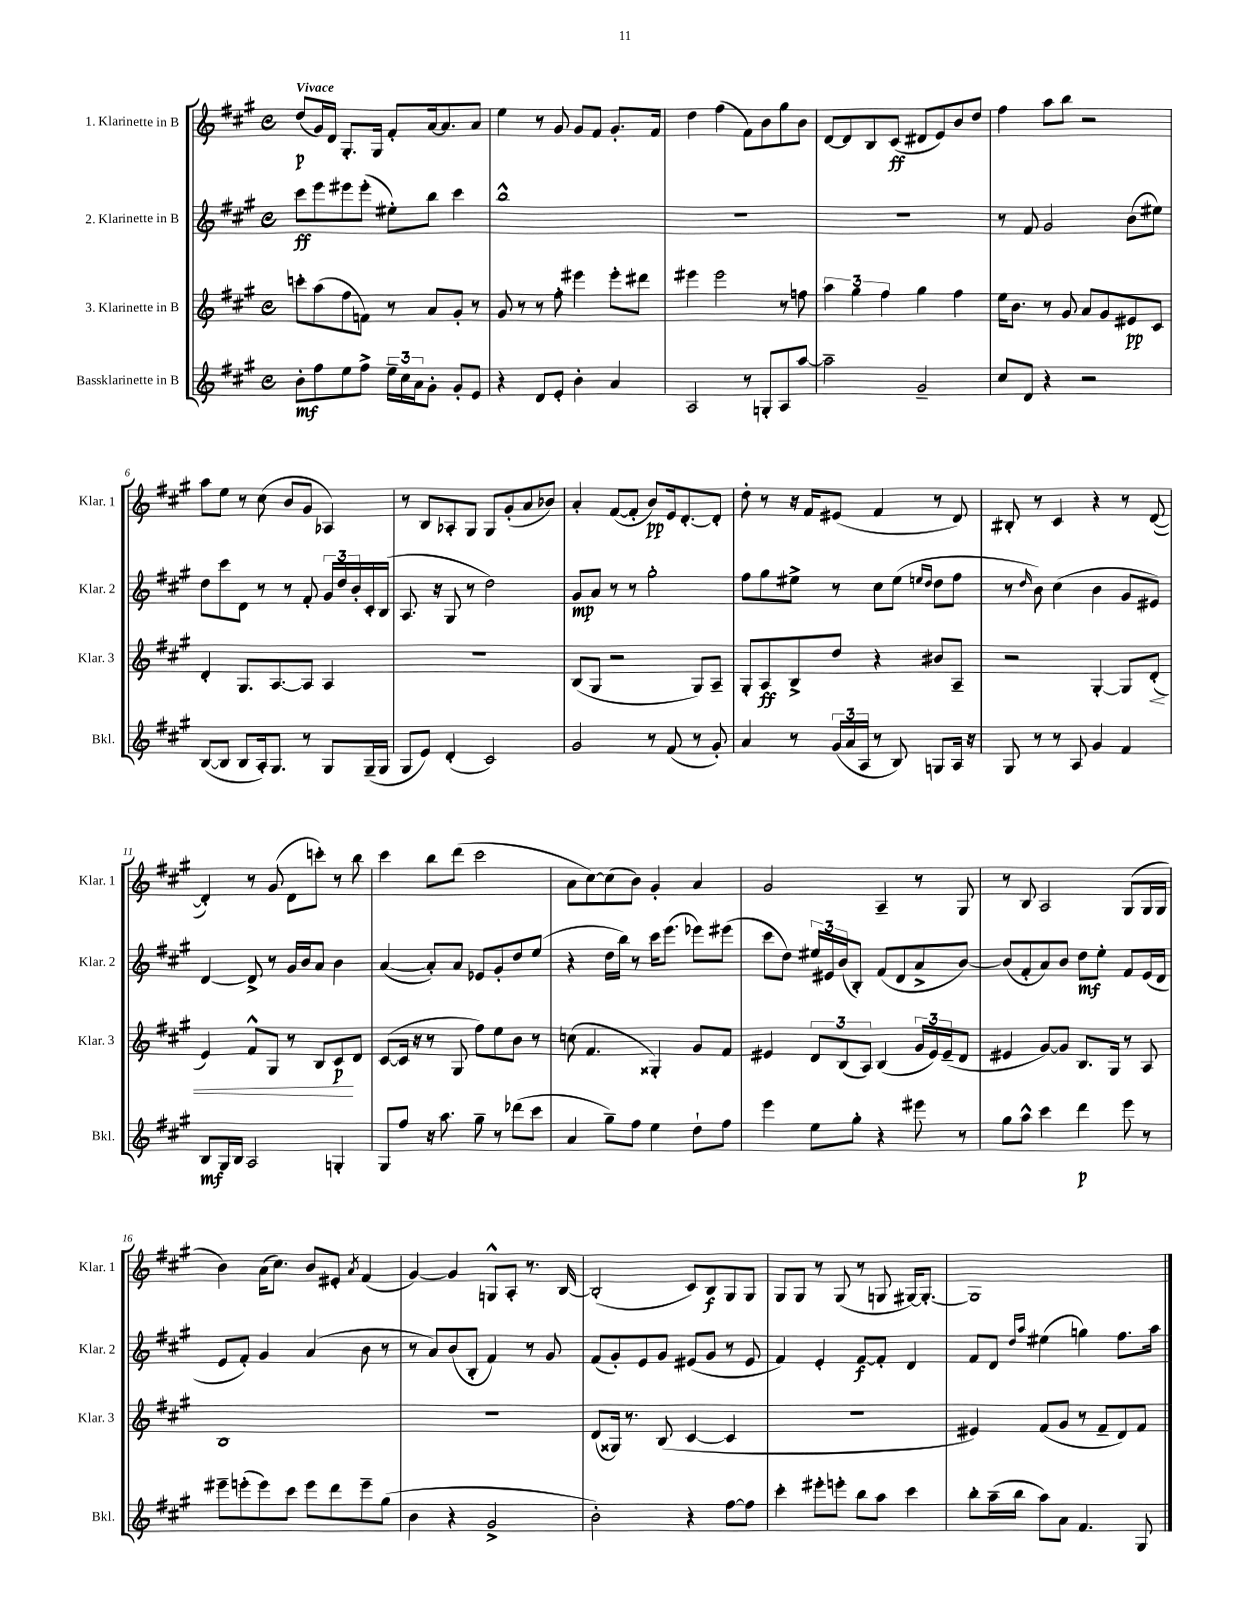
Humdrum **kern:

**kern	**dynam	**kern	**dynam	**kern	**dynam	**kern	**dynam
*part4	*part4	*part3	*part3	*part2	*part2	*part1	*part1
*staff4	*staff4	*staff3	*staff3	*staff2	*staff2	*staff1	*staff1
*I"Bassklarinette in B	*	*I"3. Klarinette in B	*	*I"2. Klarinette in B	*	*I"1. Klarinette in B	*
*I'Bkl.	*	*I'Klar. 3	*	*I'Klar. 2	*	*I'Klar. 1	*
*clefG2	*	*clefG2	*	*clefG2	*	*clefG2	*
*k[f#c#g#]	*	*k[f#c#g#]	*	*k[f#c#g#]	*	*k[f#c#g#]	*
*M4/4	*	*M4/4	*	*M4/4	*	*M4/4	*
*met(c)	*	*met(c)	*	*met(c)	*	*met(c)	*
=1	=1	=1	=1	=1	=1	=1	=1
!	!	!	!	!	!	!LO:TX:a:B:t=Vivace	!
8b'\L	mf	8cccn'\L	.	8ccc#\L	ff	(8dd/L	p
8ff#\	.	(8aa\	.	8eee\	.	16g#/L)	.
.	.	.	.	.	.	16d/JJ	.
8ee\	.	8ff#\	.	8eee#X\	.	8.G#'/L	.
8ff#^\J	.	8fn\J)	.	(8eee#'\J	.	.	.
.	.	.	.	.	.	16G#/Jk	.
24ee~\LL	.	8r	.	8ee#X'\L)	.	8f#'/L	.
24cc#\	.	.	.	.	.	.	.
24a\J	.	.	.	.	.	.	.
8g#'\J	.	8a/L	.	8bb\J	.	[16a/k	.
.	.	.	.	.	.	8.a/]	.
8g#'/L	.	8g#'/J	.	4ccc#\	.	.	.
8e/J	.	8r	.	.	.	8a/J	.
=2	=2	=2	=2	=2	=2	=2	=2
4r	.	8g#/	.	1bb^^	.	4ee\	.
.	.	8r	.	.	.	.	.
8d/L	.	8r	.	.	.	8r	.
8e'/J	.	8ff#'\	.	.	.	8g#/	.
4b'\	.	4eee#X\	.	.	.	8g#/L	.
.	.	.	.	.	.	8f#/J	.
4a/	.	8eee#'\L	.	.	.	8.g#'/L	.
.	.	8ddd#X\J	.	.	.	.	.
.	.	.	.	.	.	16f#/Jk	.
=3	=3	=3	=3	=3	=3	=3	=3
2A/	.	4eee#X\	.	1r	.	4dd\	.
.	.	2eee#\	.	.	.	(4ff#\	.
8r	.	.	.	.	.	8f#\L)	.
8Gn'/L	.	.	.	.	.	8b\	.
8A/	.	8r	.	.	.	8gg#\	.
[8aa/J	.	8ffn\	.	.	.	8b\J	.
=4	=4	=4	=4	=4	=4	=4	=4
2aa~\]	.	6aa\	.	1r	.	[8d/L	.
.	.	.	.	.	.	8d/]	.
.	.	6gg#\	.	.	.	.	.
.	.	.	.	.	.	8B/	.
.	.	6ff#\	.	.	.	.	.
.	.	.	.	.	.	(8c#/J	ff
2g#~/	.	4gg#\	.	.	.	8d#X/L	.
.	.	.	.	.	.	8e/)	.
.	.	4ff#\	.	.	.	8b/	.
.	.	.	.	.	.	8dd/J	.
=5	=5	=5	=5	=5	=5	=5	=5
8cc#/L	.	16ee\KL	.	8r	.	4ff#\	.
.	.	8.b\J	.	.	.	.	.
8d/J	.	.	.	8f#/	.	.	.
4r	.	8r	.	2g#/	.	8aa\L	.
.	.	8g#/	.	.	.	8bb\J	.
2r	.	8a/L	.	.	.	2r	.
.	.	8g#/	.	.	.	.	.
.	.	8e#X/	pp	(8b\L	.	.	.
.	.	8c#/J	.	8ee#X\J)	.	.	.
!!LO:LB:g=z
=6	=6	=6	=6	=6	=6	=6	=6
([8B/L	.	4d'/	.	8dd\L	.	8aa\L	.
8B/J]	.	.	.	8ccc#\	.	8ee\J	.
8B/L	.	8.G#/L	.	8d\J	.	8r	.
16A'/k)	.	.	.	8r	.	(8cc#\	.
8.G#/J	.	[8.A/	.	.	.	.	.
.	.	.	.	8r	.	8b/L	.
8r	.	8A/J]	.	8f#'/	.	8g#/J	.
8G#/L	.	4A/	.	24g#/LL	.	4A-X/)	.
.	.	.	.	24dd/	.	.	.
.	.	.	.	24b'/	.	.	.
(16G#~/L	.	.	.	16c#'/	.	.	.
16G#/JJ	.	.	.	(16B/JJ	.	.	.
=7	=7	=7	=7	=7	=7	=7	=7
8G#/L	.	1r	.	8.A/	.	8r	.
8e/J)	.	.	.	.	.	8B/L	.
.	.	.	.	16r	.	.	.
(4d'/	.	.	.	8G#/	.	8A-X'/	.
.	.	.	.	8r	.	8G#/J	.
2c#/)	.	.	.	2dd\)	.	8G#/L	.
.	.	.	.	.	.	(8g#'/	.
.	.	.	.	.	.	8a/	.
.	.	.	.	.	.	8b-X/J)	.
=8	=8	=8	=8	=8	=8	=8	=8
2g#/	.	(8B/L	.	8g#/L	mp	4a'/	.
.	.	8G#/J	.	8a/J	.	.	.
.	.	2r	.	8r	.	([8f#/L	.
.	.	.	.	8r	.	8f#'/J]	.
8r	.	.	.	2gg#'\	.	8b/L)	pp
(8f#/	.	.	.	.	.	16e/k	.
.	.	.	.	.	.	[8.d'/	.
8r	.	8G#/L)	.	.	.	.	.
8g#'/)	.	8A~/J	.	.	.	8d'/J]	.
=9	=9	=9	=9	=9	=9	=9	=9
4a/	.	8G#'/L	.	8ff#\L	.	8dd'\	.
.	.	8A/	ff	8gg#\	.	8r	.
8r	.	8B^/	.	8ee#X^\J	.	16r	.
.	.	.	.	.	.	16f#/KL	.
(24g#/LL	.	8dd/J	.	8r	.	(8e#X/J	.
24a/	.	.	.	.	.	.	.
24A/JJ	.	.	.	.	.	.	.
8r	.	4r	.	8cc#\L	.	4f#/	.
8B/)	.	.	.	(8ee#\J	.	.	.
.	.	.	.	16qqeen/LL	.	.	.
.	.	.	.	16qqdd/JJ	.	.	.
8Gn/L	.	8b#X/L	.	8dd\L	.	8r	.
16A/Jk	.	8A~/J	.	8ff#\J	.	8d/)	.
16r	.	.	.	.	.	.	.
=10	=10	=10	=10	=10	=10	=10	=10
8G#/	.	2r	.	8r	.	8B#X'/	.
.	.	.	.	16qqdd/	.	.	.
8r	.	.	.	8b\)	.	8r	.
8r	.	.	.	(4cc#\	.	4c#/	.
8A/	.	.	.	.	.	.	.
4g#/	.	[4G#'/	.	4b\	.	4r	.
4f#/	.	8G#/L]	.	8g#/L	.	8r	.
!	!	!	!LO:HP:b	!	!	!	!
.	.	(8d'/J	<	8e#X/J)	.	([8d/	.
!!LO:LB:g=z
=11	=11	=11	=11	=11	=11	=11	=11
8B/L	mf	4e/)	.	[4d/	.	4d'/])	.
16G#/L	.	.	.	.	.	.	.
16B/JJ	.	.	.	.	.	.	.
2A/	.	8f#^^/L	.	8d^/]	.	8r	.
.	.	8G#/J	.	8r	.	(8g#/	.
.	.	8r	.	16g#/LL	.	8d\L	.
.	.	.	.	16b/J	.	.	.
.	.	8B/L	.	8a/J	.	8cccn'\J)	.
4Gn'/	.	8c#/	p	4b\	.	8r	.
.	.	8d/J	[	.	.	8bb\	.
=12	=12	=12	=12	=12	=12	=12	=12
8G#/L	.	([8c#/L	.	([4a/	.	4ccc#\	.
8ff#/J	.	16c#/Jk]	.	.	.	.	.
.	.	16r	.	.	.	.	.
16r	.	8r	.	8a'/L])	.	8bb\L	.
8.aa\	.	.	.	.	.	.	.
.	.	8G#/	.	8a/J	.	(8ddd\J	.
8gg#~\	.	8ff#\L)	.	8e-X/L	.	2ccc#\	.
8r	.	8ee\	.	8g#'/	.	.	.
(8ddd-X\L	.	8b\J	.	8dd/	.	.	.
8ccc#\J	.	8r	.	(8ee/J	.	.	.
=13	=13	=13	=13	=13	=13	=13	=13
4a/	.	(8ccn\	.	4r	.	8a\L	.
.	.	4.f#/	.	.	.	[8cc#\)	.
8gg#~\L)	.	.	.	16dd\LL	.	(8cc#\]	.
.	.	.	.	16bb\JJ)	.	.	.
8ff#\J	.	.	.	8r	.	8b\J)	.
4ee\	.	4G##X'/)	.	16ccc#\KL	.	4g#'/	.
.	.	.	.	(8.eee\J	.	.	.
8dd`\L	.	8g#/L	.	8eee-X\L)	.	4a/	.
8ff#\J	.	8f#/J	.	(8eee#X\J	.	.	.
=14	=14	=14	=14	=14	=14	=14	=14
4eee\	.	4e#X/	.	8ccc#\L	.	2g#/	.
.	.	.	.	8dd\J)	.	.	.
8ee\L	.	12d/L	.	24ee#X/LL	.	.	.
.	.	.	.	24e#X/	.	.	.
.	.	(12B/	.	(24b/J	.	.	.
8gg#'\J	.	.	.	8B'/J)	.	.	.
.	.	12A/J)	.	.	.	.	.
4r	.	(4B/	.	(8f#/L	.	4A~/	.
.	.	.	.	8d/	.	.	.
8eee#X\	.	24g#/LL	.	8a^/	.	8r	.
.	.	24e#/)	.	.	.	.	.
.	.	(24e#~/J	.	.	.	.	.
8r	.	8d/J	.	[8b/J)	.	8G#/	.
=15	=15	=15	=15	=15	=15	=15	=15
8gg#\L	.	4e#X/	.	(8b/L]	.	8r	.
8aa^^\J	.	.	.	8f#'/	.	8B/	.
4ccc#\	.	[8g#/L)	.	8a/)	.	2A/	.
.	.	8g#/J]	.	8b/J	.	.	.
4ddd\	p	8.B/L	.	8dd\L	mf	.	.
.	.	.	.	8ee'\J	.	.	.
.	.	16G#/Jk	.	.	.	.	.
8eee\	.	8r	.	8f#/L	.	(8G#/L	.
8r	.	8A/	.	(16e/L	.	16G#/L	.
.	.	.	.	16d/JJ	.	16G#/JJ	.
!!LO:LB:g=z
=16	=16	=16	=16	=16	=16	=16	=16
8eee#X~\L	.	1B	.	8e/L	.	4b\)	.
(8eeen'\	.	.	.	8f#'/J)	.	.	.
8eee\)	.	.	.	4g#/	.	(16a\KL	.
.	.	.	.	.	.	8.cc#\J)	.
8ccc#\J	.	.	.	.	.	.	.
8eee\L	.	.	.	(4a/	.	8b/L	.
8ddd\	.	.	.	.	.	8e#X'/J	.
.	.	.	.	.	.	8qa/	.
8eee~\	.	.	.	8b\	.	(4f#/	.
(8gg#\J	.	.	.	8r	.	.	.
=17	=17	=17	=17	=17	=17	=17	=17
4b\	.	1r	.	8r	.	[4g#/)	.
.	.	.	.	8a/L)	.	.	.
4r	.	.	.	(8b/	.	4g#/]	.
.	.	.	.	8B'/J	.	.	.
2g#^/	.	.	.	4f#/)	.	8Gn^^/L	.
.	.	.	.	.	.	8A'/J	.
.	.	.	.	8r	.	8.r	.
.	.	.	.	8g#/	.	.	.
.	.	.	.	.	.	[16B/	.
=18	=18	=18	=18	=18	=18	=18	=18
2b'\)	.	(8d/L	.	(8f#/L	.	(2B'/]	.
.	.	16G##X/Jk)	.	8g#'/)	.	.	.
.	.	8.r	.	.	.	.	.
.	.	.	.	8e/	.	.	.
.	.	(8B/	.	8g#/J	.	.	.
4r	.	[4c#/	.	(8e#X/L	.	8c#/L)	.
.	.	.	.	8g#/J	.	8B/	f
[8ff#\L	.	4c#/]	.	8r	.	8G#/	.
8ff#\J]	.	.	.	8e#/	.	8G#/J	.
=19	=19	=19	=19	=19	=19	=19	=19
4ccc#'\	.	1r	.	4f#/)	.	8G#/L	.
.	.	.	.	.	.	8G#/J	.
8eee#X'\L	.	.	.	4e'/	.	8r	.
8eeen'\J	.	.	.	.	.	(8G#/	.
8bb\L	.	.	.	[8f#/L	f	8r	.
8aa\J	.	.	.	8f#'/J]	.	8Gn/	.
4ccc#\	.	.	.	4d/	.	[16G#X/KL)	.
.	.	.	.	.	.	8.G#'/J_	.
=20	=20	=20	=20	=20	=20	=20	=20
8bb'\L	.	4e#X/)	.	8f#/L	.	1G#]	.
(16aa~\L	.	.	.	8d/J	.	.	.
16bb\JJ	.	.	.	.	.	.	.
.	.	.	.	16qqdd/LL	.	.	.
.	.	.	.	16qqaa/JJ	.	.	.
8aa\L)	.	(8f#/L	.	(4ee#X\	.	.	.
8a\J	.	8g#/J	.	.	.	.	.
4.f#/	.	8r	.	4ggn\)	.	.	.
.	.	8f#~/L	.	.	.	.	.
.	.	8d/)	.	8.ff#\L	.	.	.
8G#/	.	8f#/J	.	.	.	.	.
.	.	.	.	16aa\Jk	.	.	.
==	==	==	==	==	==	==	==
*-	*-	*-	*-	*-	*-	*-	*-
